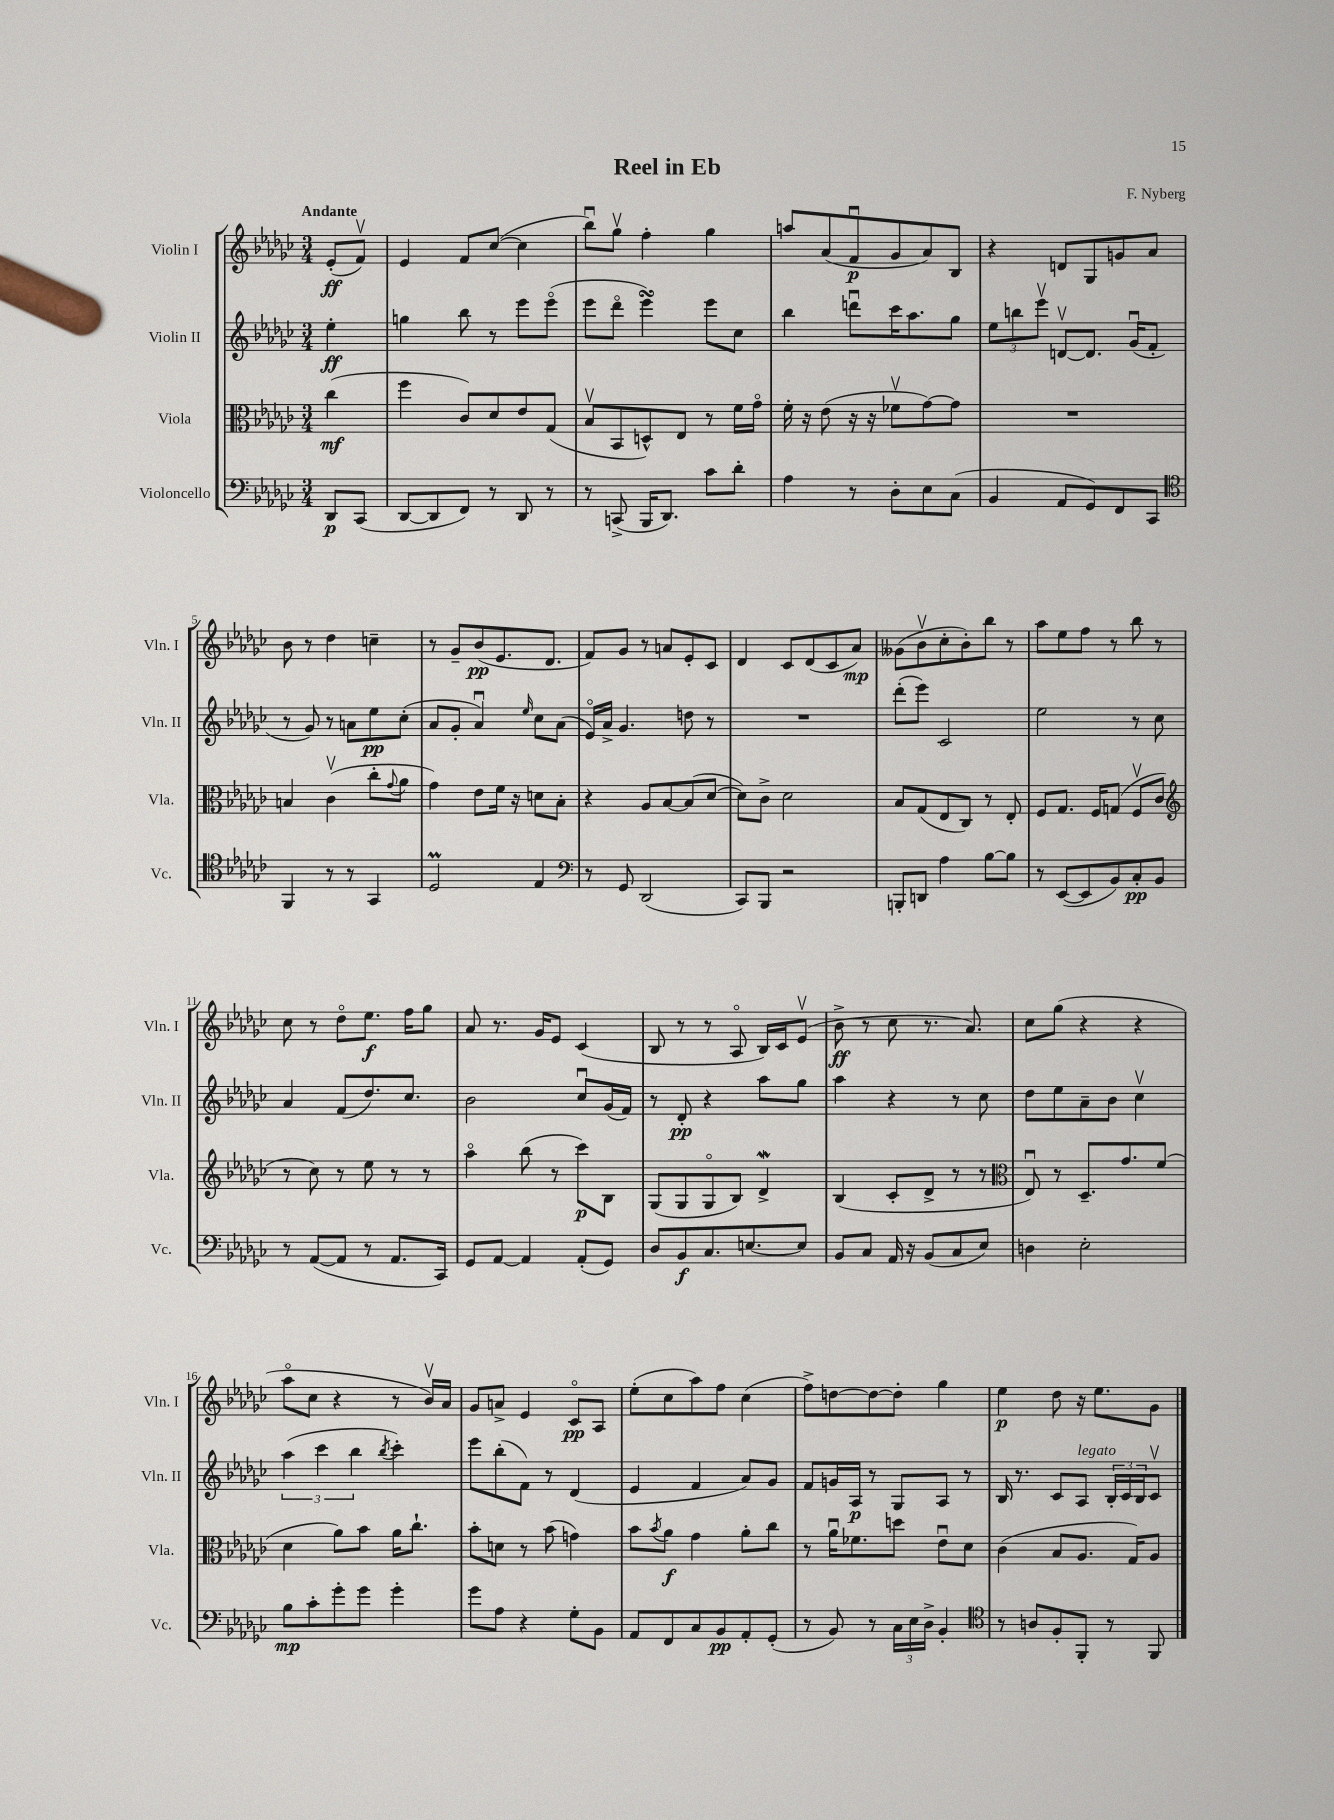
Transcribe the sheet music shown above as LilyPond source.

\header { title = "Reel in Eb" composer = "F. Nyberg" }
<<
\new StaffGroup <<
\new Staff = "s0" \with { instrumentName = "Violin I" shortInstrumentName = "Vln. I" } {
    \clef treble \key ges \major \numericTimeSignature \time 3/4 \partial 4 \tempo "Andante"
    ees'8-.\ff( f'8\upbow) |
    ees'4 f'8 ces''8~( ces''4 |
    bes''8\downbow) ges''8\upbow f''4-. ges''4 |
    a''8 aes'8( f'8\downbow\p ges'8 aes'8) bes8 |
    r4 d'8 ges8 g'8 aes'8 |
    bes'8 r8 des''4 c''4-- |
    r8 ges'8-- bes'8\pp( ees'8. des'8. |
    f'8) ges'8 r8 a'8 ees'8-. ces'8 |
    des'4 ces'8 des'8( ces'8 aes'8\mp) |
    geses'8( bes'8\upbow ces''8-. bes'8-.) bes''8 r8 |
    aes''8 ees''8 f''8 r8 bes''8 r8 |
    ces''8 r8 des''8\flageolet ees''8.\f f''16 ges''8 |
    aes'8 r8. ges'16 ees'8 ces'4( |
    bes8 r8 r8 aes8\flageolet bes16) ces'16 ees'8\upbow( |
    bes'8->\ff r8 ces''8 r8. aes'8.) |
    ces''8 ges''8( r4 r4 |
    aes''8\flageolet ces''8 r4 r8 bes'16\upbow) aes'16 |
    ges'8 a'8-> ees'4 ces'8\flageolet\pp aes8 |
    ees''8-.( ces''8 aes''8) f''8 ces''4( |
    f''8->) d''8~ d''8~ d''8-. ges''4 |
    ees''4\p des''8 r16 ees''8. ges'8 \bar "|." |
}
\new Staff = "s1" \with { instrumentName = "Violin II" shortInstrumentName = "Vln. II" } {
    \clef treble \key ges \major \numericTimeSignature \time 3/4 \partial 4
    ees''4-.\ff |
    g''4 bes''8 r8 ees'''8 ees'''8\flageolet( |
    ees'''8 des'''8\flageolet ees'''4\turn) ees'''8 ces''8 |
    bes''4 d'''8\downbow ces'''16 aes''8. ges''8 |
    \tuplet 3/2 { ees''8 b''8 ees'''8\upbow } d'8~\upbow d'8. ges'16\downbow( f'8-. |
    r8 ges'8) r8 a'8 ees''8\pp ces''8-.( |
    aes'8 ges'8-. aes'4\downbow) \grace { ees''16 } ces''8 aes'8( |
    ees'16\flageolet) aes'16-> ges'4. d''8 r8 |
    R2. |
    des'''8-.( ees'''8) ces'2 |
    ees''2 r8 ces''8 |
    aes'4 f'8( des''8.) ces''8. |
    bes'2 ces''8\downbow ges'16( f'16) |
    r8 des'8-.\pp r4 aes''8 ges''8 |
    aes''4 r4 r8 ces''8 |
    des''8 ees''8 aes'8-- bes'8 ces''4\upbow |
    \tuplet 3/2 { aes''4( ces'''4 bes''4 } \acciaccatura { bes''8 } ces'''4-.) |
    ees'''8 bes''8-.( f'8) r8 des'4( |
    ees'4 f'4 aes'8) ges'8 |
    f'8 g'16 aes16\p r8 ges8 aes8 r8 |
    bes16 r8. ces'8 aes8^\markup { \italic "legato" } \tuplet 3/2 { bes16-. ces'16 bes16 } ces'8\upbow \bar "|." |
}
\new Staff = "s2" \with { instrumentName = "Viola" shortInstrumentName = "Vla." } {
    \clef alto \key ges \major \numericTimeSignature \time 3/4 \partial 4
    ces''4\mf( |
    f''4 ces'8) des'8 ees'8 ges8( |
    bes8\upbow bes,8 d8-^) ees8 r8 f'16 ges'16\flageolet |
    f'16-. r16 ees'8( r16 r16 fes'8\upbow ges'8~) ges'8 |
    R2. |
    b4 ces'4\upbow( ces''8-. \appoggiatura { ges'8 } aes'8 |
    ges'4) ees'8 f'16 r16 d'8 bes8-. |
    r4 aes8 bes8~ bes8( des'8~ |
    des'8) ces'8-> des'2 |
    bes8 ges8( ees8 ces8) r8 ees8-. |
    f8 ges8. f16 g8( f8\upbow ces'8 |
    \clef treble r8 ces''8) r8 ees''8 r8 r8 |
    aes''4\flageolet bes''8( r8 ces'''8\p) bes8 |
    ges8( ges8 ges8\flageolet bes8) des'4->\mordent |
    bes4( ces'8-. des'8-> r8 r8 |
    \clef alto ees8\downbow) r8 des8.-- ges'8. f'8( |
    des'4 aes'8) bes'8 aes'16 ces''8.-! |
    bes'8-. d'8 r8 bes'8( g'4) |
    bes'8 \acciaccatura { bes'8 } aes'8\f ges'4 aes'8-. ces''8 |
    r8 aes'16\downbow fes'8. d''8 ees'8\downbow des'8 |
    ces'4( bes8 aes8. ges16) aes8 \bar "|." |
}
\new Staff = "s3" \with { instrumentName = "Violoncello" shortInstrumentName = "Vc." } {
    \clef bass \key ges \major \numericTimeSignature \time 3/4 \partial 4
    des,8\p ces,8( |
    des,8~ des,8 f,8) r8 des,8 r8 |
    r8 c,8->( bes,,16 des,8.) ces'8 des'8-. |
    aes4 r8 des8-. ees8 ces8( |
    bes,4 aes,8 ges,8) f,8 ces,8 |
    \clef tenor f,4 r8 r8 ges,4 |
    des2\prall ees4 |
    \clef bass r8 ges,8 des,2( |
    ces,8) bes,,8 r2 |
    b,,8-. d,8 aes4 bes8~ bes8 |
    r8 ees,8~( ees,8 bes,8) ces8-.\pp bes,8 |
    r8 aes,8~( aes,8 r8 aes,8. ces,16) |
    ges,8 aes,8~ aes,4 aes,8-.( ges,8) |
    des8 bes,8\f ces8. e8.~ e8 |
    bes,8 ces8 aes,16 r16 bes,8( ces8 ees8) |
    d4 ees2-. |
    bes8\mp ces'8-. ges'8-. ges'8 ges'4-. |
    ges'8 aes8 r4 ges8-. bes,8 |
    aes,8 f,8 ces8 bes,8\pp aes,8-. ges,8-.( |
    r8 bes,8) r8 \tuplet 3/2 { ces16 ees16 des16-> } bes,4-. |
    \clef tenor r8 a8 f8-. f,8-. r8 f,8 \bar "|." |
}
>>
>>
